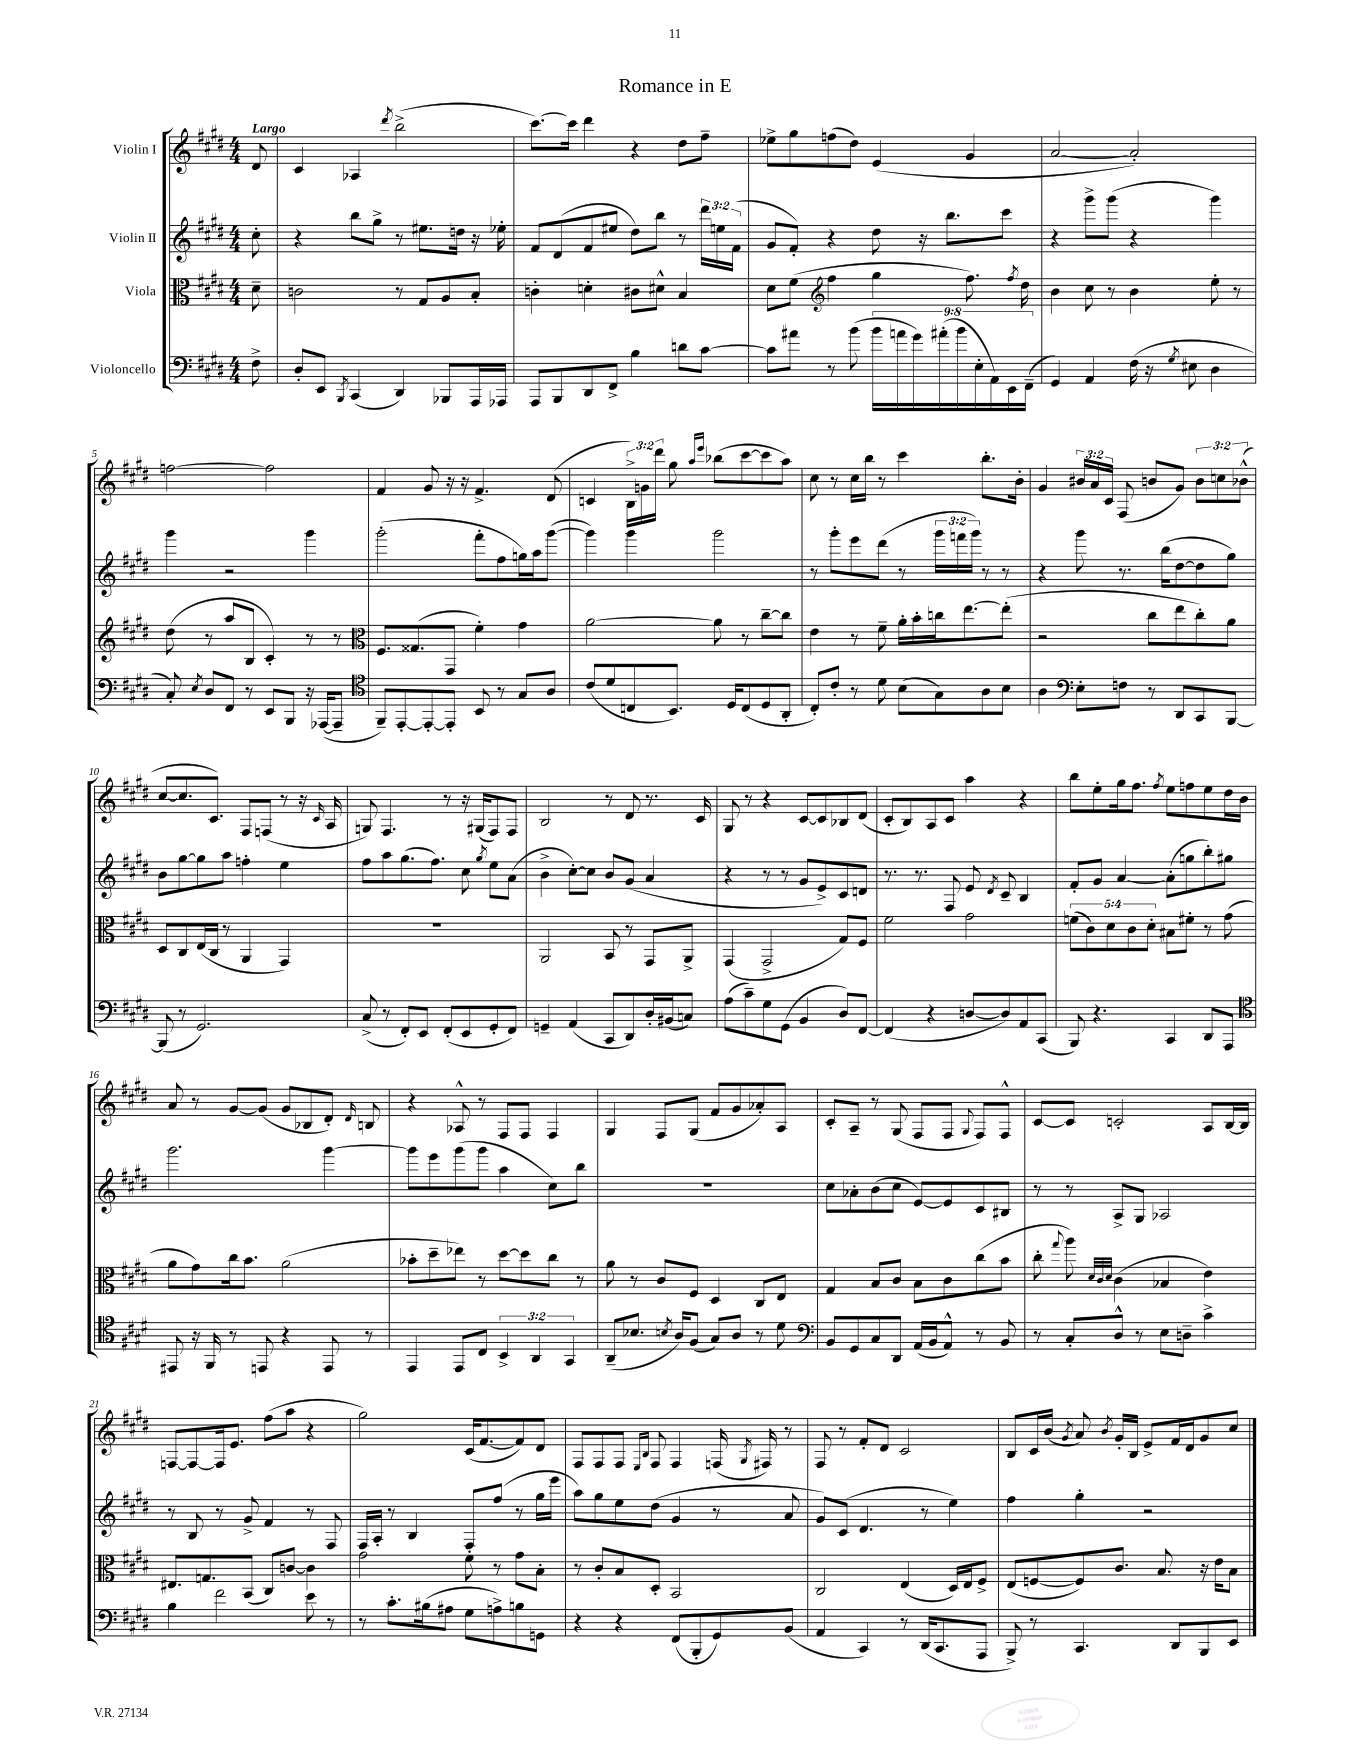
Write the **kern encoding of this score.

**kern	**kern	**kern	**kern
*staff4	*staff3	*staff2	*staff1
*clefF4	*clefC3	*clefG2	*clefG2
*k[f#c#g#d#]	*k[f#c#g#d#]	*k[f#c#g#d#]	*k[f#c#g#d#]
*M4/4	*M4/4	*M4/4	*M4/4
8F#^\	8d#~\	8cc#'\	8d#/
=	=	=	=
8D#'/L	2c\	4r	4c#/
8EE/J	.	.	.
8qBBB/	.	.	.
(4CC#/	.	8bb\L	4A-/
.	.	8gg#^\J	.
.	.	.	8qddd#/
4DD#/)	8r	8r	(2bb^\
.	8G#/L	8.ee#\L	.
8BBB-/L	8A/	.	.
.	.	16dd\Jk	.
16AAA/L	8B'/J	16r	.
16AAA-/JJ	.	16ee-'\	.
=	=	=	=
8AAA/L	4c'\	8f#/L	[8.ccc#\L)
8BBB/	.	(8d#/	.
.	.	.	16ccc#\]Jk
8DD#/	4d'\	8f#/	4ddd#\
8FF#^/J	.	8ee#/J	.
4B\	8c#\L	8dd#\L)	4r
.	8d#^^\J	8bb\J	.
8d\L	4B/	8r	8dd#\L
[8c#\J	.	24ddd#\LL	8ff#~\J
.	.	24ee\	.
.	.	(24f#\JJ	.
=	=	=	=
8c#\]L	8d#\L	8g#/L	8ee-^\L
8a#\J	(8f#\J	8f#'/J)	8gg#\
*	*clefG2	*	*
8r	4ff#\	4r	(8ff\
(8b\	.	.	8dd#\J)
18b\LL	4gg#\	8dd#\	(4e/
18a\	.	.	.
18g#\)	.	.	.
.	.	16r	.
(18a#'\	.	.	.
.	.	8.bb\L	.
18b\	.	.	.
.	8.ff#\)	.	4g#/
18E'\	.	.	.
18AA\)	.	.	.
.	.	8ccc#\J	.
18EE\	.	.	.
.	8qff#/	.	.
.	16dd#\	.	.
(18FF#~\JJ	.	.	.
=	=	=	=
4GG#/)	4b\	4r	[2a/
4AA/	8cc#\	8ggg#^\L	.
.	8r	(8ggg#\J	.
(16F#\	4b\	4r	2a'/])
16r	.	.	.
8qG#/	.	.	.
8E#\	.	.	.
4D#\	8ee'\	4ggg#\)	.
.	8r	.	.
=	=	=	=
8C#'/)	(8dd#\	4ggg#\	[2ff\
8qE/	.	.	.
8D#/L	8r	.	.
8FF#/J	8aa/L	2r	.
8r	8B/J	.	.
8EE/L	4c#'/)	.	2ff\]
8BBB/J	.	.	.
16r	8r	4ggg#\	.
([16AAA-/LK	.	.	.
8AAA-~/]J	8r	.	.
=	=	=	=
*clefC4	*clefC3	*	*
8FF#~/L)	8.F#/L	(2ggg#'\	4f#/
[8EE'/	.	.	.
.	(8.G##/	.	.
8EE'/_	.	.	8g#/
8EE'/]J	8GG#/J	.	16r
.	.	.	16r
8BB/	4f#'\)	8fff#'\L	4.f#^/
8r	.	8ff#\	.
8G#/L	4g#\	16gg\L)	.
.	.	16aa\J	.
8A/J	.	([8ggg#\J	(8d#/
=	=	=	=
(8c#/L	[2a\	4ggg#\])	4c/
8d#/	.	.	.
8C/	.	4ggg#\	24B^\LL)
.	.	.	24g\
.	.	.	24ddd#\JJ
8.BB/J)	.	.	8gg#\
.	.	.	16qqaa/LL
.	.	.	16qqeee/JJ
.	8a\]	2ggg#\	(8bb-\L
16D#/LK	.	.	.
(8C/	8r	.	[8ccc#\
8D#/	[8cc#~\L	.	8ccc#\]
8AA'/J	8cc#\]J	.	8aa\J)
=	=	=	=
8C#'/L)	4e\	8r	8cc#\
8c#'/J	.	8ggg#'\L	8r
8r	8r	8eee\	16cc#\LL
.	.	.	16bb\JJ
8d#\	8f#~\	(8ddd#\J	8r
(8B\L	16a'\LL	8r	4ccc#\
.	16b'\	.	.
8G#\)	16cc\J	24ggg#\LL	.
.	.	24fff\	.
.	[8.ee\	.	.
.	.	24ggg#\JJ)	.
8A\	.	8r	8.bb'\L
8B\J	(8ee'\]J	8r	.
.	.	.	16b'\Jk
=	=	=	=
4A\	2r	4r	4g#/
*clefF4	*	*	*
8E'\L	.	8ggg#\	24b#/LL
.	.	.	24a/
.	.	.	24c#/JJ
8F\J	.	8.r	(8F#/
8r	8cc#\L	.	8b/L
.	.	(16bb\LK	.
8DD#/L	8ee\	[8dd#\	8g#/J)
8CC#/	8cc#'\)	8dd#\]	12b\L
.	.	.	12cc\
[8BBB/J	8a\J	8gg#\J)	.
.	.	.	(12b-^^\J
=	=	=	=
(8BBB/]	8D#/L	8b\L	[8cc#/L
8r	8C#/	[8gg#\	8.cc#/]
2.GG#/)	(16E/L	8gg#\]	.
.	16C#/JJ	.	8.c#/J)
.	8r	8aa\J	.
.	4AA/	4ff'\	8F#/L
.	.	.	(8F/J
.	4GG#/)	4ee\	8r
.	.	.	16r
.	.	.	16qqc#/
.	.	.	16A/
=	=	=	=
(8C#^/	1r	8ff#\L	8G/)
8r	.	8aa\	4.F#/
8FF#'/L)	.	(8.gg#\	.
8EE/J	.	.	.
.	.	8.ff#\J)	.
(8FF#'/L	.	.	8r
8EE/	.	8cc#\	16r
.	.	.	(16G#/LK
.	.	8qgg#/	.
8GG#'/	.	8ee\L	8F#/)
8FF#/J)	.	(8a\J	8F#/J
=	=	=	=
4GG~/	2AA/	4b^\	2B/
(4AA/	.	[8cc#'\L)	.
.	.	8cc#\]J	.
8CC#/L	8BB/	8b/L	8r
8DD#/)	8r	(8g#/J	8d#/
16D#'/L	8GG#/L	4a/	8.r
(16BB#/J	.	.	.
8C/J)	8AA^/J	.	.
.	.	.	16c#/
=	=	=	=
(8A\L	(4GG#/	4r	8G#/
8c#~\)	.	.	8r
8G#\	2GG#^/	8r	4r
(8GG#\J	.	8r	.
4BB/	.	8g#/L	[8c#/L
.	.	8e^/)	8c#/]
8D#/L)	8G#/L)	8c#/	8B-/
[8FF#/J	8F#/J	8d/J	(8d#/J
=	=	=	=
(4FF#/]	2f#\	8.r	8c#'/L
.	.	.	8B/)
.	.	8.r	.
4r	.	.	8A/
.	.	8F#/	8c#/J
[8D/L	2g#\	8e/	4aa\
.	.	8qd#/	.
8D/])	.	8c#~/	.
8AA/	.	4B/	4r
(8CC#/J	.	.	.
=	=	=	=
8BBB/)	(10f\L	8f#'/L	8bb\L
.	10c#\)	.	.
4.r	.	8g#/J	8ee'\
.	10d#\	.	.
.	.	[4a/	16gg#\k
.	10c#\	.	.
.	.	.	8.ff#\J
.	10d#'\J	.	.
.	.	.	8qff#/
4CC#/	8B#\L	(8a'\]L	8ee\L
.	8f#'\J	8gg\	8ff\
8DD#/L	8r	8bb'\)	8ee\
8AAA/J	(8g#\	8gg#\J	16dd#\L
.	.	.	16b\JJ
=	=	=	=
*clefC4	*	*	*
8EE#/	8a\L	2.ggg#\	8a/
16r	8g#\)	.	8r
16FF#/	.	.	.
8r	16cc#\k	.	[8g#/L
.	8.b\J	.	.
8EE/	.	.	(8g#/]J
4r	(2a\	.	8g#/L
.	.	.	8B-/
8EE/	.	[4ggg#\	8d#'/J)
.	.	.	16qqd#/
8r	.	.	8B/
=	=	=	=
4EE/	8b-'\L	8ggg#\]L	4r
.	8dd#~\	8eee\	.
8EE/L	8ee-\J)	(8ggg#\	8A-^^/
8C#/J	8r	8ggg#\J	8r
6BB^/	[8dd#\L	4aa\	8F#/L
.	8dd#\]	.	8F#/J
6AA/	.	.	.
.	8cc#\J	8cc#\L)	4F#/
6GG#/	.	.	.
.	8r	8bb\J	.
=	=	=	=
(8AA~/L	8a\	1r	4G#/
8.B-/J	8r	.	.
.	8c#/L	.	8F#/L
8qB/	.	.	.
16A/LK)	.	.	.
(8F#/J	8F#/J	.	(8G#/J
8G#/L)	4D#/	.	8f#/L
8A/J	.	.	8g#/
8r	8C#/L	.	8a-'/)
8d#\	8E/J	.	8A/J
=	=	=	=
*clefF4	*	*	*
8BB/L	4G#/	8cc#\L	8c#'/L
8GG#/	.	8a-'\	8A~/J
8C#/	8B/L	(8b\	8r
8DD#/J	8c#/J	8cc#\J	(8G#/
(16AA/LL	8B\L	[8e/L)	8F#/L
16BB/J	.	.	.
8AA^^/J)	8c#\	8e/]	8F#/J
.	.	.	8qqG#/
8r	(8cc#\	8c#/	8F#/L)
8BB/	8b\J	8B#/J	8F#^^/J
=	=	=	=
8r	8cc#'\	8r	[8c#/L
.	8qqgg#/	.	.
8C#'/L	8aa\)	8r	8c#/]J
.	32qqd#/LLL	.	.
.	32qqc#/	.	.
.	32qqd#/JJJ	.	.
8D#^^/J	(4c#\	8A^/L	2c'/
8r	.	8G#/J	.
8E\L	4B-/	2A-/	.
8D~\J	.	.	.
4c#^\	4e\)	.	8A/L
.	.	.	[16B/L
.	.	.	16B/]JJ
=	=	=	=
4B\	8.E#/L	8r	[8F/L
.	.	8B/	8F/_
.	8.G/	.	.
2f#\	.	8r	16F/]k
.	.	.	8.e/J
.	(8BB/J	8g#^/	.
.	8C#/L)	4f#/	(8ff#\L
.	[8c/J	.	8aa\J
8e\	4c\]	8r	4r
8r	.	8F#/	.
=	=	=	=
8r	2g#\	16F#/LL	2gg#\)
.	.	16A'/JJ	.
8.c#'\L	.	8r	.
.	.	4B/	.
(16B#\k	.	.	.
8A#\J	.	.	.
8G#\L	8f#\	8F#'/L	(16c#/LK
.	.	.	[8.f#/
8A^\)	8r	(8ff#/J	.
8B\	8g#\L	8r	8f#/])
8GG\J	8B'\J	16gg#\LL	8d#/J
.	.	16eee\JJ	.
=	=	=	=
4r	8r	8aa\L)	8F#/L
.	8c#'/L	8gg#\	8F#/
4r	8B/	8ee\	8F#/J
.	.	.	16qqE/LL
.	.	.	16qqB/JJ
.	8D#'/J	(8dd#\J	8F#/
(8FF#/L	2BB/	4g#/	4F#/
8BBB'/	.	.	.
8GG#/)	.	8r	(16F/
.	.	.	8qG#/
.	.	.	16F#/)
(8BB/J	.	8a/	8r
=	=	=	=
4AA/	2C#/	8g#/L)	8F#/
.	.	(8c#/J	8r
4CC#/)	.	4.d#/	8f#'/L
.	.	.	8d#/J
8r	(4E/	.	2c#/
(16DD#/LK	.	8r	.
8.CC#/	.	.	.
.	16D#/LL)	4ee\)	.
.	16E/J	.	.
8AAA/J	8F#^/J	.	.
=	=	=	=
8BBB^/)	(8E/L	4ff#\	8B/L
8r	[8F/	.	16c#/L
.	.	.	(16b/JJ
.	.	.	8qg#/
4.CC#/	8F/])	4gg#'\	8a/)
.	.	.	8qb/
.	8.c#/J	.	16g#'/LL
.	.	.	16B/JJ
.	.	2r	8e^/L
.	8.B/	.	.
8DD#/L	.	.	16f#/L
.	.	.	16d#/J
8BBB/	16r	.	8g#/
.	16e\LK	.	.
8EE/J	8B\J	.	8cc#/J
==	==	==	==
*-	*-	*-	*-
